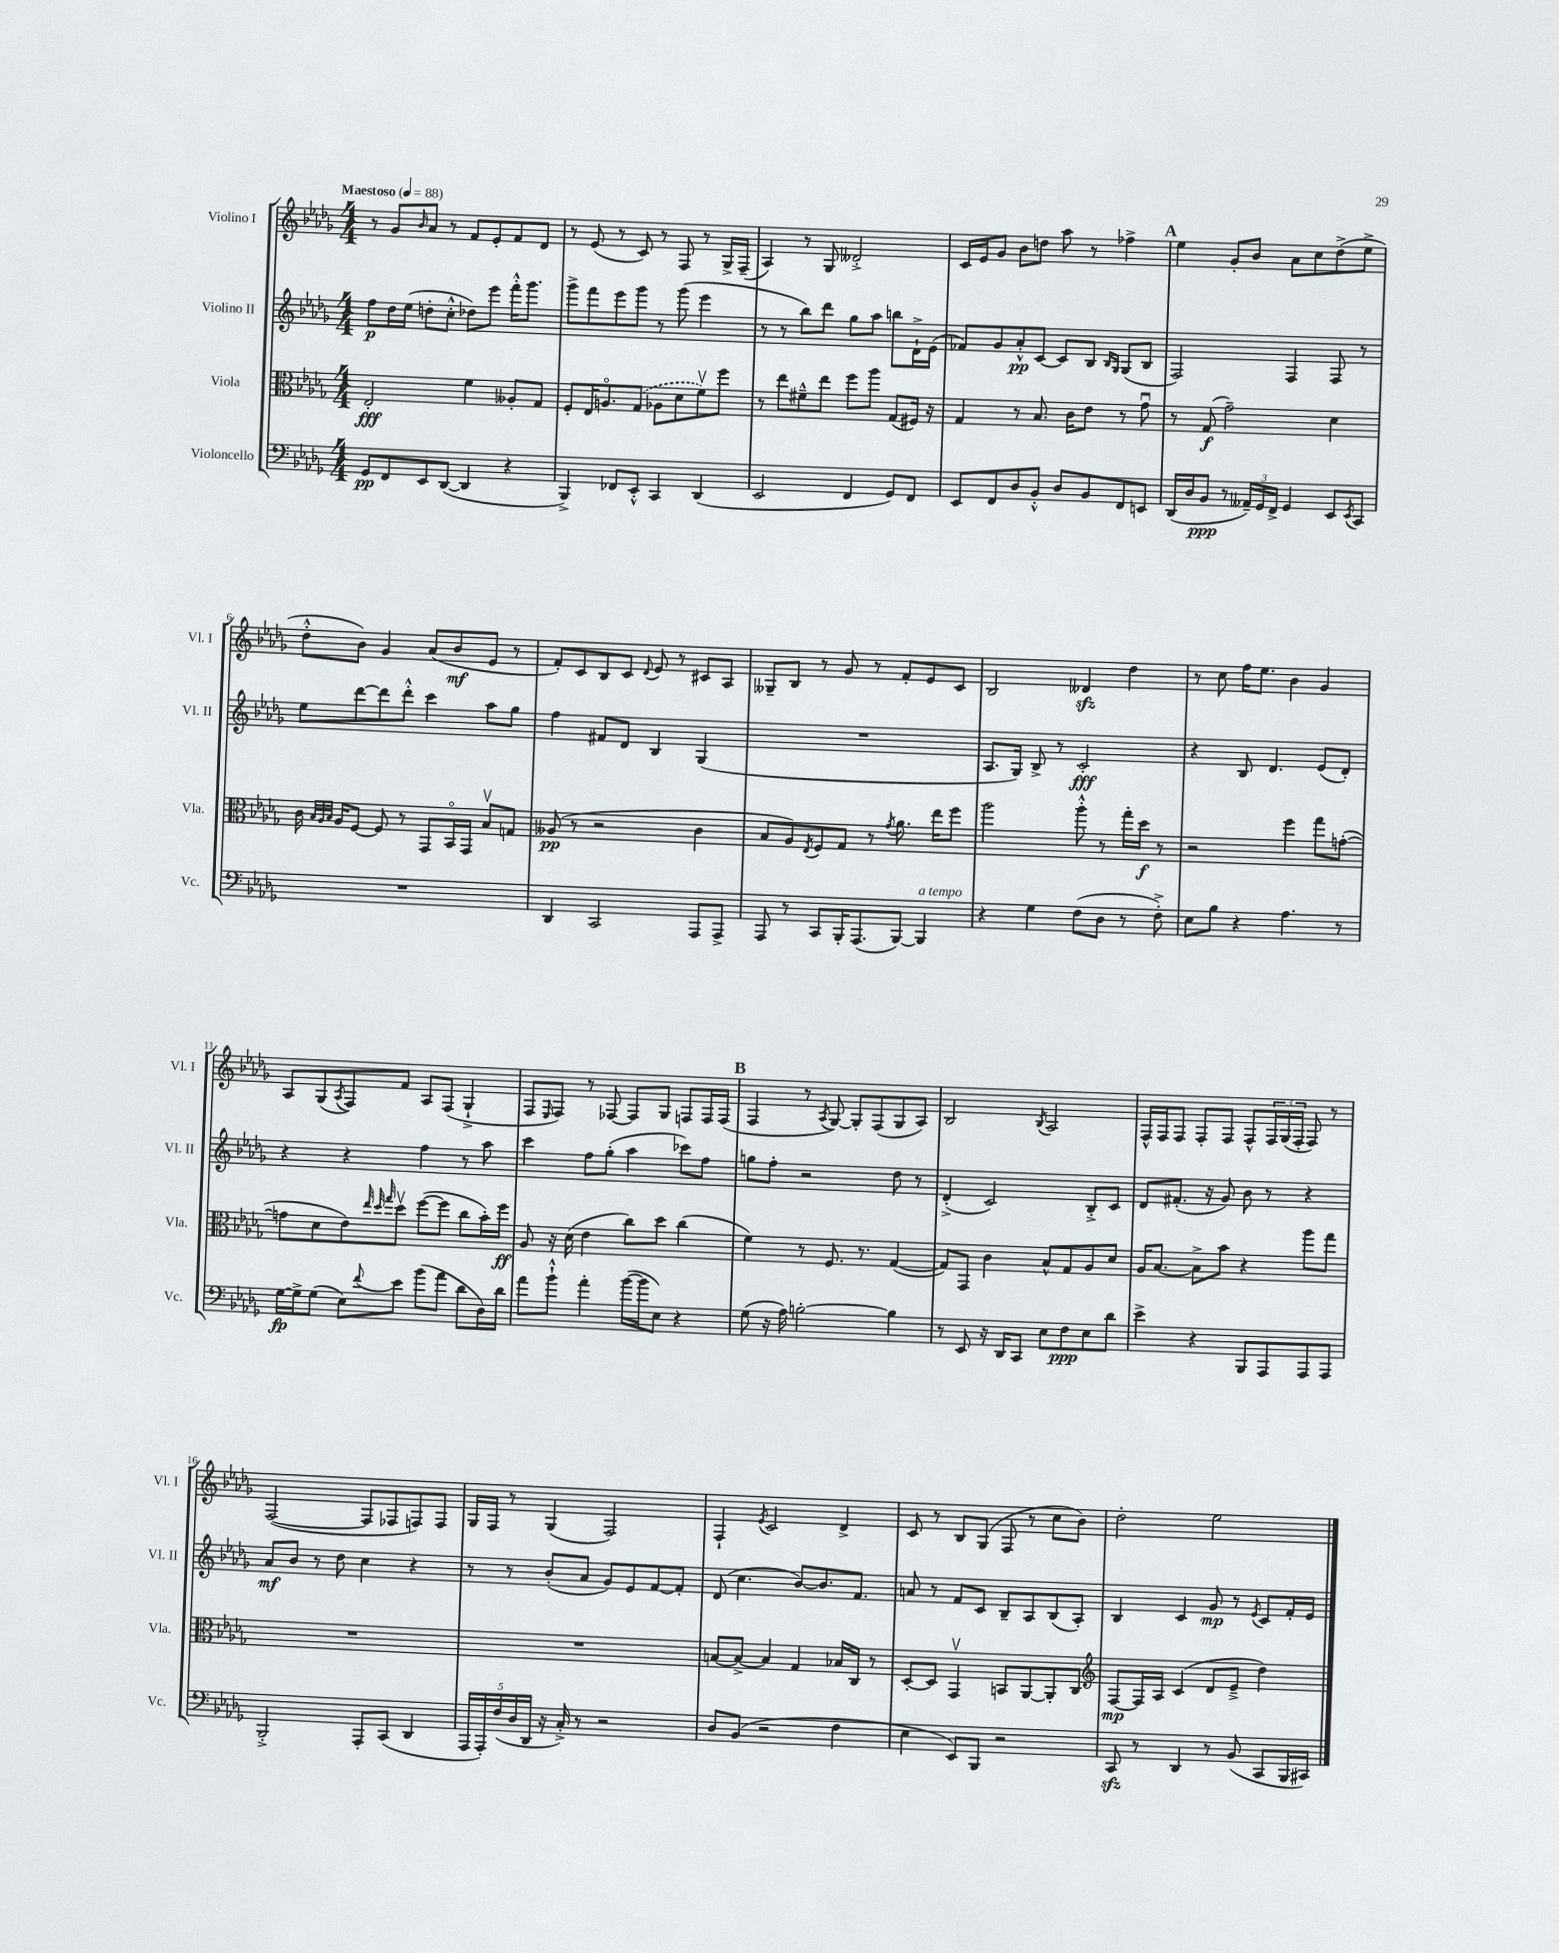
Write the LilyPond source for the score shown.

<<
\new StaffGroup <<
\new Staff = "s0" \with { instrumentName = "Violino I" shortInstrumentName = "Vl. I" } {
    \clef treble \key des \major \numericTimeSignature \time 4/4 \tempo "Maestoso" 4 = 88
    r8 ges'8 \grace { bes'16 } aes'8 r8 f'8 ees'8-. f'8 des'8 |
    r8 ees'8( r8 c'8) r8 f8 r8 ges16-> f16--( |
    aes4) r8 ges8 deses'2-.-> |
    c'16 ees'16 ges'8 bes'8 d''8 aes''8 r8 fes''4-> |
    \mark \markup { \bold "A" } ees''4 ges'8-. bes'8 aes'8 c''8 des''8->( ees''8-> |
    des''8-.-^ bes'8) ges'4 aes'8( bes'8\mf ees'8 r8 |
    f'8-.) c'8 bes8 c'8 \appoggiatura { des'8 } ees'8 r8 cis'8 aes8 |
    geses8-- bes8 r8 ges'8 r8 f'8-. ees'8 c'8 |
    bes2 deses'4\sfz des''4 |
    r8 c''8 f''16 ees''8. bes'4 ges'4 |
    aes8 ges8( \acciaccatura { aes8 } f8) f'8 aes8 f8( ges4-!-> |
    f8 \grace { ees16 } f8) r8 fes8~ fes8 ges8 f8 f16 f16( |
    \mark \markup { \bold "B" } f4 r8 \acciaccatura { aes8 } ges8~) ges8-. f8( ges8 aes8) |
    bes2 \acciaccatura { bes8 } aes2 |
    f16-^ f16 f8 f8-. f8 f8-^ \tuplet 3/2 { f16 ges16( f16-. } f8) r8 |
    f2~( f8 fes8 f8) f8 |
    ges16 f16 r8 ges4( f2) |
    f4-! \acciaccatura { ees'8 } c'2 des'4-> |
    c'8 r8 bes8 ges8( f8 r8 c''8 bes'8) |
    des''2-. ees''2 \bar "|." |
}
\new Staff = "s1" \with { instrumentName = "Violino II" shortInstrumentName = "Vl. II" } {
    \clef treble \key des \major \numericTimeSignature \time 4/4
    f''8\p des''16 ees''16( d''8-. c''8-.-^ des''8) ees'''8 f'''16-.-^ ges'''8. |
    ges'''8-> f'''8 ees'''8 ges'''8 r8 ges'''8( ees'''4 |
    r8 r8 bes''8) des'''8 ges''8 aes''8 b''8 des'16-!-> ees'16( |
    fes'8) ges'8 aes'8-.-^\pp c'8~ c'8 bes8 \grace { bes16 ges16 } ges8( bes8 |
    \mark \markup { \bold "A" } f2) f4 f8 r8 |
    ees''8 des'''8~ des'''8 des'''8-.-^ c'''4 aes''8 ges''8 |
    f''4 fis'8 des'8 bes4 ges4( |
    R1 |
    aes8. ges16) bes8-> r8 c'2-.\fff |
    r4 bes8 des'4. ees'8( des'8-.) |
    r4 r4 f''4 r8 aes''8 |
    c'''4 f''8 ges''8-.( aes''4 ces'''8) f''8 |
    \mark \markup { \bold "B" } g''8 f''8-. r2 des''8 r8 |
    des'4-.->( c'2) bes8-.-> c'8 |
    des'8 fis'8.-.( r16 ges'8) bes'8 r8 r4 |
    aes'8\mf bes'8 r8 des''8 c''4 r4 |
    r8 r8 bes'8-.( aes'8 ges'8) ees'8 f'8~ f'8-. |
    des'8( c''4. bes'8~) bes'8. f'8. |
    a'8 r8 f'8 c'8 bes8-- aes8 bes8( aes8-.) |
    bes4 c'4 ges'8\mp r8 \acciaccatura { ees'8 } c'8 f'16-. ees'16 \bar "|." |
}
\new Staff = "s2" \with { instrumentName = "Viola" shortInstrumentName = "Vla." } {
    \clef alto \key des \major \numericTimeSignature \time 4/4
    ees2-.\fff f'4 aeses8-. ges8 |
    f8-. ees16 a8.\flageolet \once \slurDashed ges8( aes8 des'8 f'8\upbow) f''8 |
    r8 ees''8 fis'8---^ ees''8 f''8 aes''8 ges8( fis16) r16 |
    ges4 r8 bes8. c'16 ees'8 r8 ges'8\downbow |
    \mark \markup { \bold "A" } r8 ges8\f( ges'2--) des'4 |
    c'16 \grace { bes32 aes32 bes32 } aes16 f8~ f8 r8 ges,8 bes,16\flageolet ges,16 bes8\upbow g8 |
    aeses8\pp( r8 r2 c'4 |
    bes8 aes8) \acciaccatura { ees8 } f8 ges8 r8 \acciaccatura { ges'8 } aes'8. ees''16 f''8 |
    aes''2 aes''8-.-^ r8 ges''16-. des''16\f r8 |
    r2 f''4 ges''8 g'8~-.( |
    g'8 des'8 ees'8) \grace { ees''32 des''32 ges''32 } des''8\upbow f''8~( f''8 c''8 bes'16-.) f''16\ff |
    aes8 r16 des'16( ees'4 c''8) des''8 c''4( |
    \mark \markup { \bold "B" } f'4) r8 f8. r8. ges4~( |
    ges8) ges,8 c'4 bes8-^ ges8 aes8 des'8 |
    aes16 bes8.~ bes8-> bes'8 r4 aes''8 ges''8 |
    R1 |
    R1 |
    b8~ b8~-> b4 ges4 bes16 c16 r8 |
    des8~-. des8 ges,4\upbow b,8 aes,8~ aes,8-. c8 |
    \clef treble f8~\mp f16 aes16 c'4( des'8 ees'8---> des''4) \bar "|." |
}
\new Staff = "s3" \with { instrumentName = "Violoncello" shortInstrumentName = "Vc." } {
    \clef bass \key des \major \numericTimeSignature \time 4/4
    ges,8\pp f,8 ees,8 des,8~( des,4 r4 |
    bes,,4->) fes,8 ees,8-.-^ c,4 des,4( |
    ees,2 f,4 ges,8) f,8 |
    ees,8 f,8 des8 bes,8-.-^ des8 bes,8 f,8 e,8 |
    \mark \markup { \bold "A" } des,16( des16 bes,8\ppp r8 \tuplet 3/2 { aeses,16--) ges,16 f,16-> } ges,4 ees,8 \acciaccatura { ees,8 } c,8 |
    R1 |
    des,4 c,2 aes,,8 aes,,8-> |
    aes,,8 r8 c,8 bes,,16-. aes,,8.( bes,,8~) bes,,4^\markup { \italic "a tempo" } |
    r4 ges4 f8( des8 r8 f8-.->) |
    ees8 bes8 r4 aes4. r8 |
    ges16~\fp ges16-> ges8( ees8) \appoggiatura { f'8 } ees'8 bes'8( aes'8 des'8 des16) des'16 |
    aes'8 bes'8-!-^ aes'4-. bes'16~( bes'16 ees8) r4 |
    \mark \markup { \bold "B" } ges8( r16 aes16) b2~-. b4 |
    r8 ees,8 r16 des,16 c,8 ees8 f8\ppp ees8 des'8 |
    ees'4-> r4 bes,,8 aes,,8 aes,,8 aes,,8 |
    bes,,2-.-> aes,,8-. c,8( des,4 |
    \tuplet 5/4 { aes,,16 aes,,16-.) f16( des16 des,16 } r16 c16-.->) r8 r2 |
    des8 bes,8( r2 f4 |
    ees4 ees,8) bes,,8 r2 |
    c,8\sfz r8 des,4 r8 bes,8( c,8 bes,,16 cis,16) \bar "|." |
}
>>
>>
